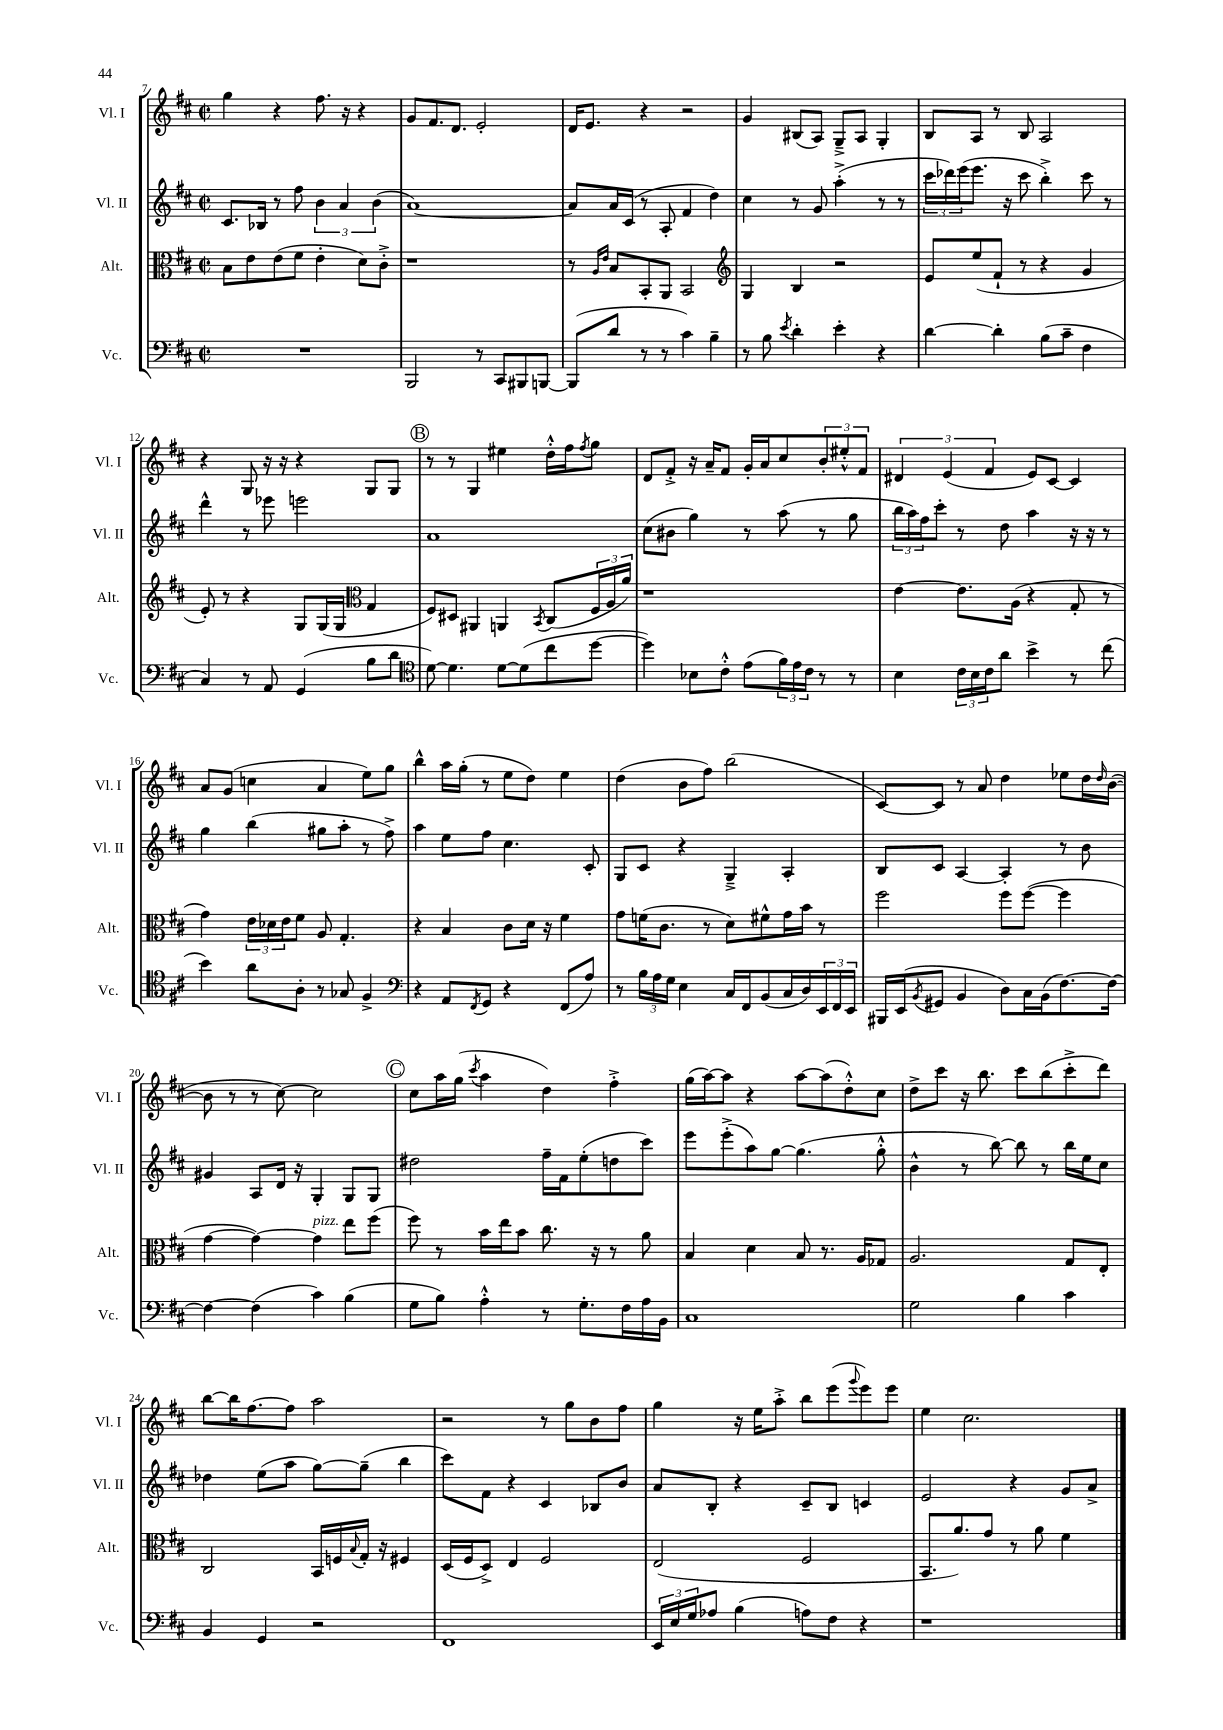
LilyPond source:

<<
\new StaffGroup <<
\new Staff = "s0" \with { instrumentName = "Vl. I" shortInstrumentName = "Vl. I" } {
    \clef treble \key d \major \defaultTimeSignature \time 2/2
    g''4 r4 fis''8. r16 r4 |
    g'8 fis'8. d'8. e'2-. |
    d'16 e'8. r4 r2 |
    g'4 bis8( a8) g8---> a8 g4-. |
    b8 a8 r8 b8 a2 |
    r4 g8 r16 r16 r4 g8 g8 |
    \mark \markup { \circle "B" } r8 r8 g4 eis''4 d''16-.-^ fis''16 \acciaccatura { fis''8 } g''8 |
    d'8 fis'8-.-> r16 a'16-- fis'8 g'16-. a'16 cis''8 \tuplet 3/2 { b'8-. eis''8-.-^ fis'8 } |
    \tuplet 3/2 { dis'4 e'4( fis'4 } e'8) cis'8~ cis'4 |
    a'8 g'8( c''4 a'4 e''8) g''8 |
    b''4-^ a''16 g''16-.( r8 e''8 d''8) e''4 |
    d''4( b'8 fis''8) b''2( |
    cis'8~) cis'8 r8 a'8 d''4 ees''8 d''16 \grace { d''16 } b'16~( |
    b'8 r8 r8 cis''8~) cis''2 |
    \mark \markup { \circle "C" } cis''8 a''16 g''16( \acciaccatura { cis'''8 } a''4 d''4) fis''4-.-> |
    g''16( a''16~) a''8 r4 a''8~ a''8( d''8-.-^) cis''8 |
    d''8-> cis'''8 r16 b''8. cis'''8 b''8( cis'''8-.-> d'''8) |
    b''8~ b''16 fis''8.~ fis''8 a''2 |
    r2 r8 g''8 b'8 fis''8 |
    g''4 r16 e''16 a''8-.-> b''8 e'''8( \appoggiatura { g'''8 } e'''8) e'''8 |
    e''4 cis''2. \bar "|." |
}
\new Staff = "s1" \with { instrumentName = "Vl. II" shortInstrumentName = "Vl. II" } {
    \clef treble \key d \major \defaultTimeSignature \time 2/2
    cis'8. bes16 r8 fis''8 \tuplet 3/2 { b'4 a'4 b'4( } |
    a'1~) |
    a'8 a'16 cis'16( r8 a8-. fis'4 d''4) |
    cis''4 r8 g'8 a''4-.->( r8 r8 |
    \tuplet 3/2 { cis'''16 des'''16) e'''16( } e'''8. r16 cis'''8 b''4-.->) cis'''8 r8 |
    d'''4-^ r8 ees'''8 e'''2 |
    \mark \markup { \circle "B" } a'1 |
    cis''8( bis'8 g''4) r8 a''8( r8 g''8 |
    \tuplet 3/2 { b''16 a''16) fis''16 } cis'''8-. r8 d''8 a''4 r16 r16 r8 |
    g''4 b''4( gis''8 a''8-. r8 fis''8->) |
    a''4 e''8 fis''8 cis''4. cis'8-. |
    g8 cis'8 r4 g4---> a4-. |
    b8 cis'8 a4~ a4-. r8 b'8 |
    gis'4 a8 d'16 r16 g4-. g8 g8 |
    \mark \markup { \circle "C" } dis''2 fis''16-- fis'16 e''8-.( d''8 cis'''8) |
    e'''8 e'''8-.->( a''8) g''8~ g''4.( g''8-.-^ |
    b'4-^ r8 b''8~) b''8 r8 b''16 e''16 cis''8 |
    des''4 e''8( a''8 g''8~) g''8--( b''4 |
    cis'''8) fis'8 r4 cis'4 bes8 b'8 |
    a'8 b8-. r4 cis'8-- b8 c'4 |
    e'2 r4 g'8 a'8-> \bar "|." |
}
\new Staff = "s2" \with { instrumentName = "Alt." shortInstrumentName = "Alt." } {
    \clef alto \key d \major \defaultTimeSignature \time 2/2
    b8 e'8 e'8( fis'8 e'4-. d'8) cis'8-.-> |
    r1 |
    r8 \grace { a16 e'16 } b8 b,8-. a,8 b,2 |
    \clef treble g4 b4 r2 |
    e'8 e''8( fis'8-! r8 r4 g'4 |
    e'8-.) r8 r4 g8 g16( g16 \clef alto g4 |
    \mark \markup { \circle "B" } fis8) dis8 ais,4 a,4 \acciaccatura { b,8 } cis8( \tuplet 3/2 { fis16 a16 a'16) } |
    r1 |
    e'4~ e'8. a16( r4 g8-. r8 |
    g'4) \tuplet 3/2 { e'16 des'16 e'16 } fis'8 a8 g4.-. |
    r4 b4 cis'8 d'16 r16 fis'4 |
    g'8 f'16( cis'8. r8 d'8) fis'8-^ g'16 b'16 r8 |
    fis''2 fis''8 fis''8~( fis''4 |
    g'4~ g'4~) g'4^\markup { \italic "pizz." } e''8 fis''8( |
    \mark \markup { \circle "C" } fis''8) r8 b'16 e''16 b'8 cis''8. r16 r8 a'8 |
    b4 d'4 b8 r8. a16 ges8 |
    a2. g8 e8-. |
    cis2 b,16 f16 \appoggiatura { b8 } g16-. r16 fis4 |
    d16( fis16 d8->) e4 fis2 |
    e2( fis2 |
    b,8. a'8.) g'8 r8 a'8 fis'4 \bar "|." |
}
\new Staff = "s3" \with { instrumentName = "Vc." shortInstrumentName = "Vc." } {
    \clef bass \key d \major \defaultTimeSignature \time 2/2
    R1 |
    b,,2 r8 cis,8 bis,,8 b,,8~ |
    b,,8( d'8 r8 r8 cis'4) b4-- |
    r8 b8 \acciaccatura { e'8 } d'4-. e'4-. r4 |
    d'4~ d'4-. b8( cis'8-- fis4 |
    cis4) r8 a,8 g,4( b8 d'8 |
    \mark \markup { \circle "B" } \clef tenor d'8~) d'4. d'8~ d'8( cis''8 d''8~ |
    d''4) bes8 cis'8-.-^ e'8( \tuplet 3/2 { fis'16) e'16 cis'16 } r8 r8 |
    b4 \tuplet 3/2 { cis'16 b16 cis'16 } a'8 b'4-> r8 cis''8( |
    b'4) a'8 a8-. r8 ges8 fis4-> |
    \clef bass r4 a,8 \acciaccatura { fis,8 } g,8 r4 fis,8( a8) |
    r8 \tuplet 3/2 { b16 a16 g16 } e4 cis16 fis,16 b,8( cis16 d16) \tuplet 3/2 { e,16 fis,16 e,16 } |
    bis,,16 e,16( \acciaccatura { b,8 } gis,8 b,4 d8) cis16 b,16( fis8.~) fis16~ |
    fis4~ fis4( cis'4) b4( |
    \mark \markup { \circle "C" } g8 b8) a4-.-^ r8 g8.-. fis16 a16 b,16 |
    cis1 |
    g2 b4 cis'4 |
    b,4 g,4 r2 |
    fis,1 |
    \tuplet 3/2 { e,16 e16 g16 } aes8 b4( a8) fis8 r4 |
    r1 \bar "|." |
}
>>
>>
\layout { \context { \Score currentBarNumber = #7 } }
